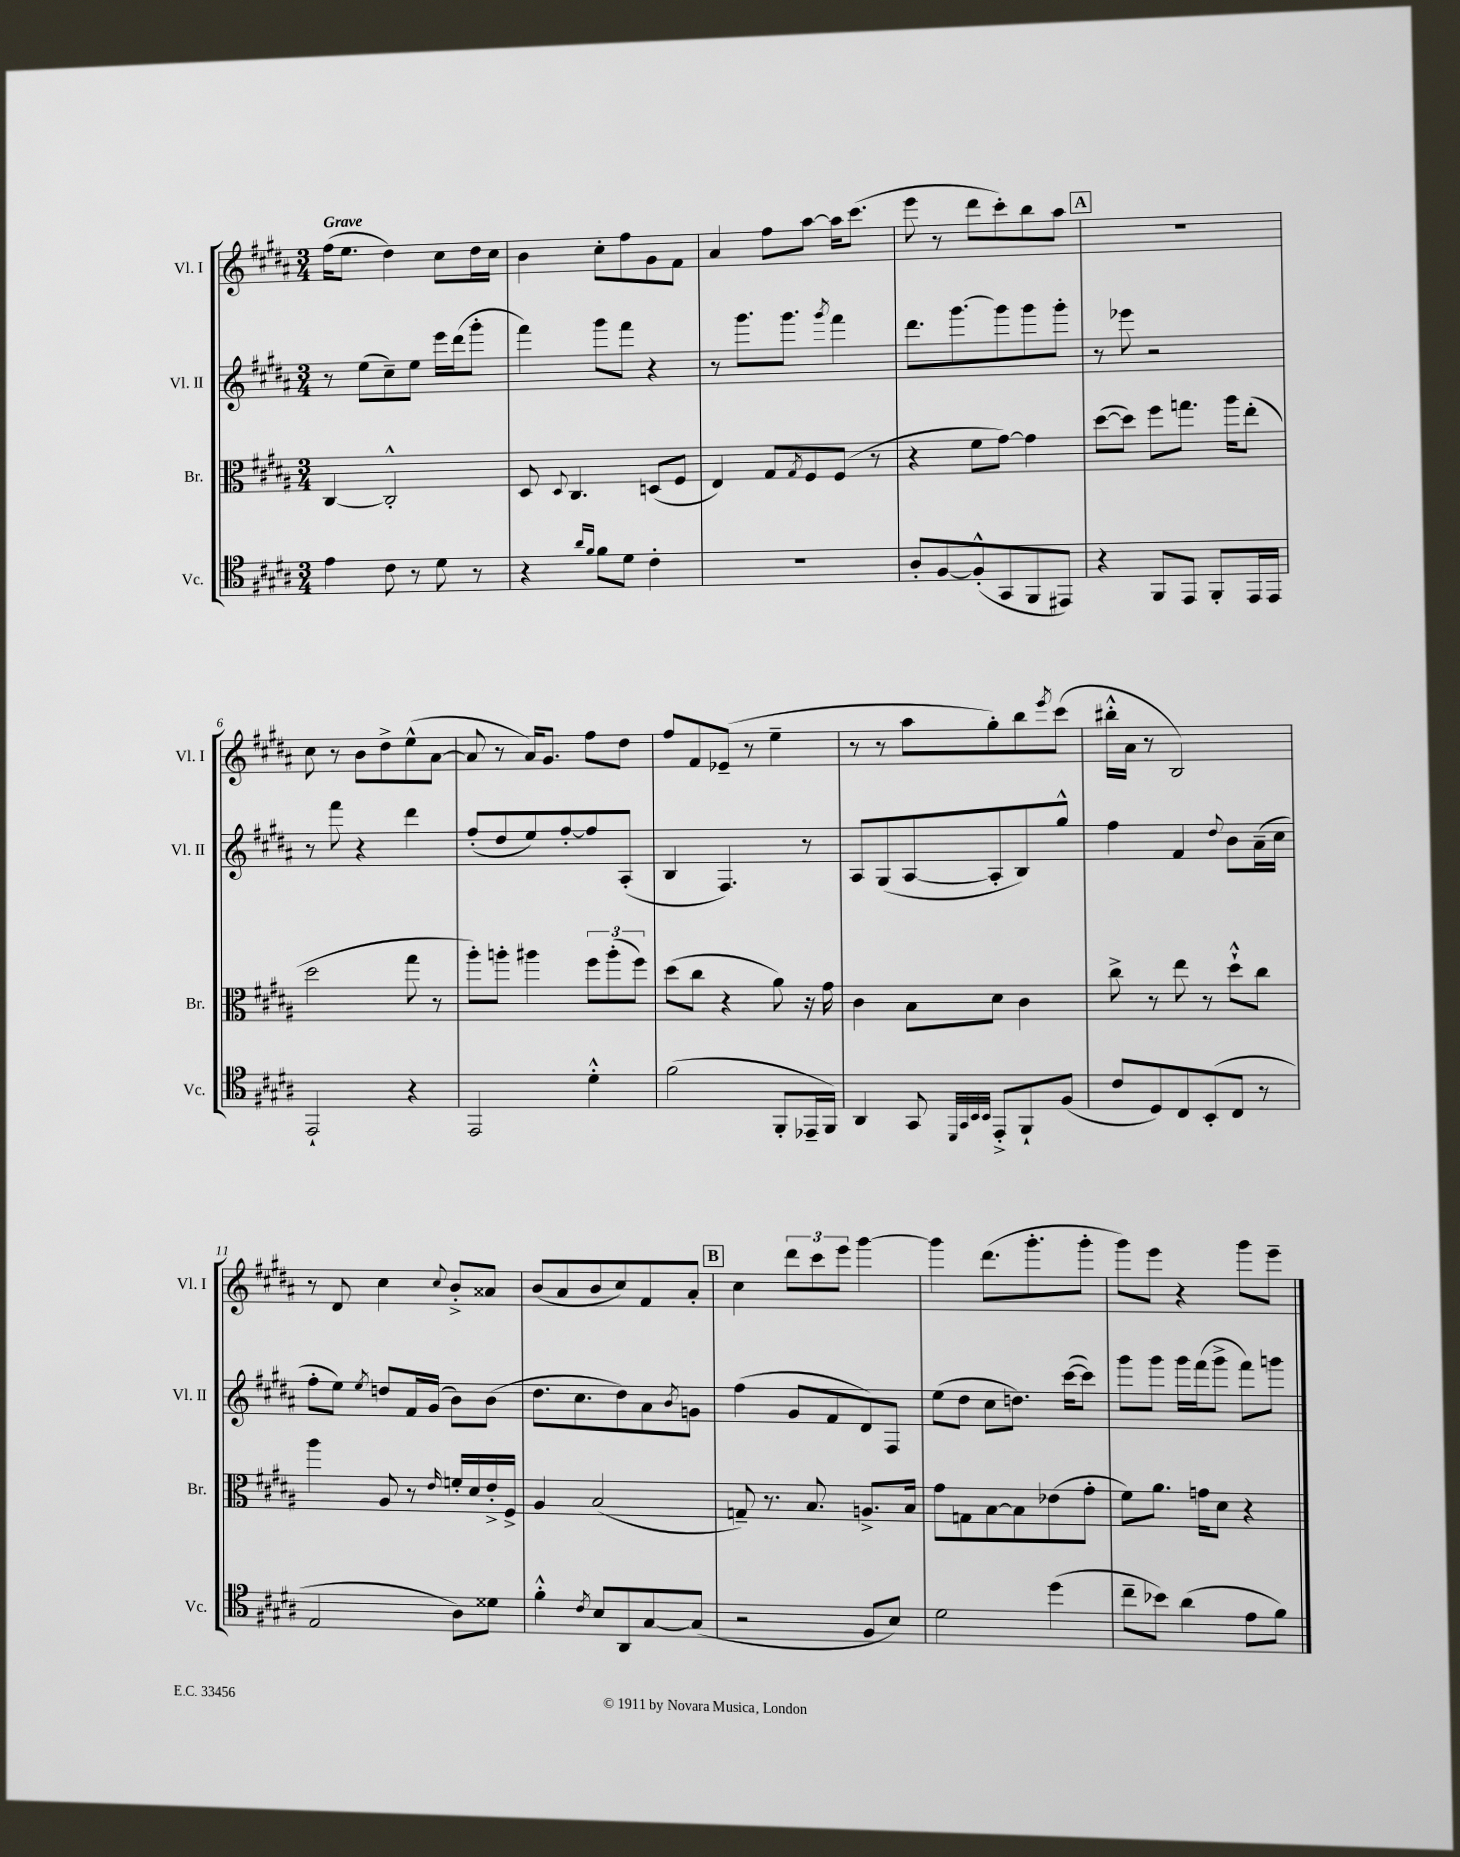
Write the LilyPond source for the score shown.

<<
\new StaffGroup <<
\new Staff = "s0" \with { instrumentName = "Vl. I" shortInstrumentName = "Vl. I" } {
    \clef treble \key b \major \numericTimeSignature \time 3/4 \tempo "Grave"
    fis''16( e''8. dis''4) cis''8 dis''16 cis''16 |
    b'4 cis''8-. fis''8 gis'8 fis'8 |
    ais'4 fis''8 ais''8~ ais''16 cis'''8.( |
    e'''8 r8 dis'''8 cis'''8-.) b''8 ais''8 |
    \mark \markup { \box "A" } R2. |
    cis''8 r8 b'8 dis''8-> e''8-^( ais'8~ |
    ais'8 r8 ais'16) gis'8. fis''8 dis''8 |
    fis''8 fis'8 ees'8--( r8 e''4-- |
    r8 r8 ais''8 gis''8-.) b''8 \acciaccatura { e'''8 } cis'''8( |
    bis''16-.-^ ais'16 r8 b2) |
    r8 dis'8 cis''4 \appoggiatura { cis''8 } b'8-.-> aisis'8 |
    b'8( ais'8 b'8 cis''8) fis'8 ais'8-. |
    \mark \markup { \box "B" } cis''4 \tuplet 3/2 { dis'''8 cis'''8 e'''8 } gis'''4~ |
    gis'''4 dis'''8.( gis'''8.-. gis'''8-. |
    gis'''8) e'''8 r4 gis'''8 e'''8-- \bar "|." |
}
\new Staff = "s1" \with { instrumentName = "Vl. II" shortInstrumentName = "Vl. II" } {
    \clef treble \key b \major \numericTimeSignature \time 3/4
    r8 e''8( cis''8--) e''8 e'''16 dis'''16( gis'''8-. |
    fis'''4) gis'''8 fis'''8 r4 |
    r8 gis'''8. gis'''8. \acciaccatura { gis'''8 } fis'''4 |
    dis'''8. gis'''8.~ gis'''8 gis'''8 gis'''8-. |
    \mark \markup { \box "A" } r8 ees'''8 r2 |
    r8 fis'''8 r4 dis'''4 |
    fis''8-.( dis''8 e''8) fis''8~-. fis''8 ais8-.( |
    b4 fis4.) r8 |
    ais8 gis8( ais8~ ais8-. b8) gis''8-^ |
    fis''4 fis'4 \appoggiatura { dis''8 } b'8 ais'16--( cis''16 |
    fis''8-. e''8) \acciaccatura { e''8 } d''8 fis'16 gis'16( b'8) b'8( |
    dis''8. cis''8. dis''8) ais'8 \acciaccatura { b'8 } g'8 |
    \mark \markup { \box "B" } fis''4( gis'8 fis'8 dis'8) fis8 |
    e''8( dis''8 cis''8 d''8.) cis'''16~( cis'''8) |
    gis'''8 gis'''8 gis'''16 fis'''16( gis'''8-> fis'''8) g'''8 \bar "|." |
}
\new Staff = "s2" \with { instrumentName = "Br." shortInstrumentName = "Br." } {
    \clef alto \key b \major \numericTimeSignature \time 3/4
    cis4~ cis2-.-^ |
    dis8 \appoggiatura { dis8 } cis4. d8( fis8 |
    e4) gis8 \acciaccatura { gis8 } fis8 fis8( r8 |
    r4 fis'8 gis'8~) gis'4 |
    \mark \markup { \box "A" } dis''8~( dis''8) fis''8 g''8. ais''16 e''8-.( |
    dis''2 gis''8 r8 |
    ais''8-.) a''8-. ais''4 \tuplet 3/2 { fis''8 ais''8-.( fis''8) } |
    dis''8( cis''8 r4 ais'8) r16 gis'16 |
    cis'4 b8 dis'8 cis'4 |
    cis''8-> r8 e''8 r8 dis''8-!-^ cis''8 |
    ais''4 ais8 r8 \grace { e'16 } f'16-. dis'16 e'16-.-> fis16-> |
    ais4 b2( |
    \mark \markup { \box "B" } g8--) r8. b8. a8.-> b16 |
    gis'8 g8 b8~ b8 ees'8( gis'8-. |
    fis'8) ais'8. g'16 dis'8 r4 \bar "|." |
}
\new Staff = "s3" \with { instrumentName = "Vc." shortInstrumentName = "Vc." } {
    \clef tenor \key b \major \numericTimeSignature \time 3/4
    e'4 cis'8 r8 dis'8 r8 |
    r4 \grace { ais'16 fis'16 } fis'8 dis'8 cis'4-. |
    R2. |
    ais8-. fis8~ fis8-.-^( gis,8 fis,8 eis,8) |
    \mark \markup { \box "A" } r4 fis,8 e,8 fis,8-. e,16 e,16 |
    e,2-! r4 |
    e,2 dis'4-.-^ |
    fis'2( fis,8-. ees,16-- fis,16) |
    ais,4 gis,8 \grace { dis,32 gis,32 b,32 b,32 } e,8-.-> fis,8-! fis8( |
    cis'8 dis8) cis8 b,8-.( cis8 r8 |
    e2 ais8) disis'8 |
    fis'4-.-^ \acciaccatura { cis'8 } b8 ais,8 gis8~ gis8( |
    \mark \markup { \box "B" } r2 fis8 b8) |
    dis'2 dis''4( |
    cis''8-- bes'8) ais'4( e'8 fis'8) \bar "|." |
}
>>
>>
